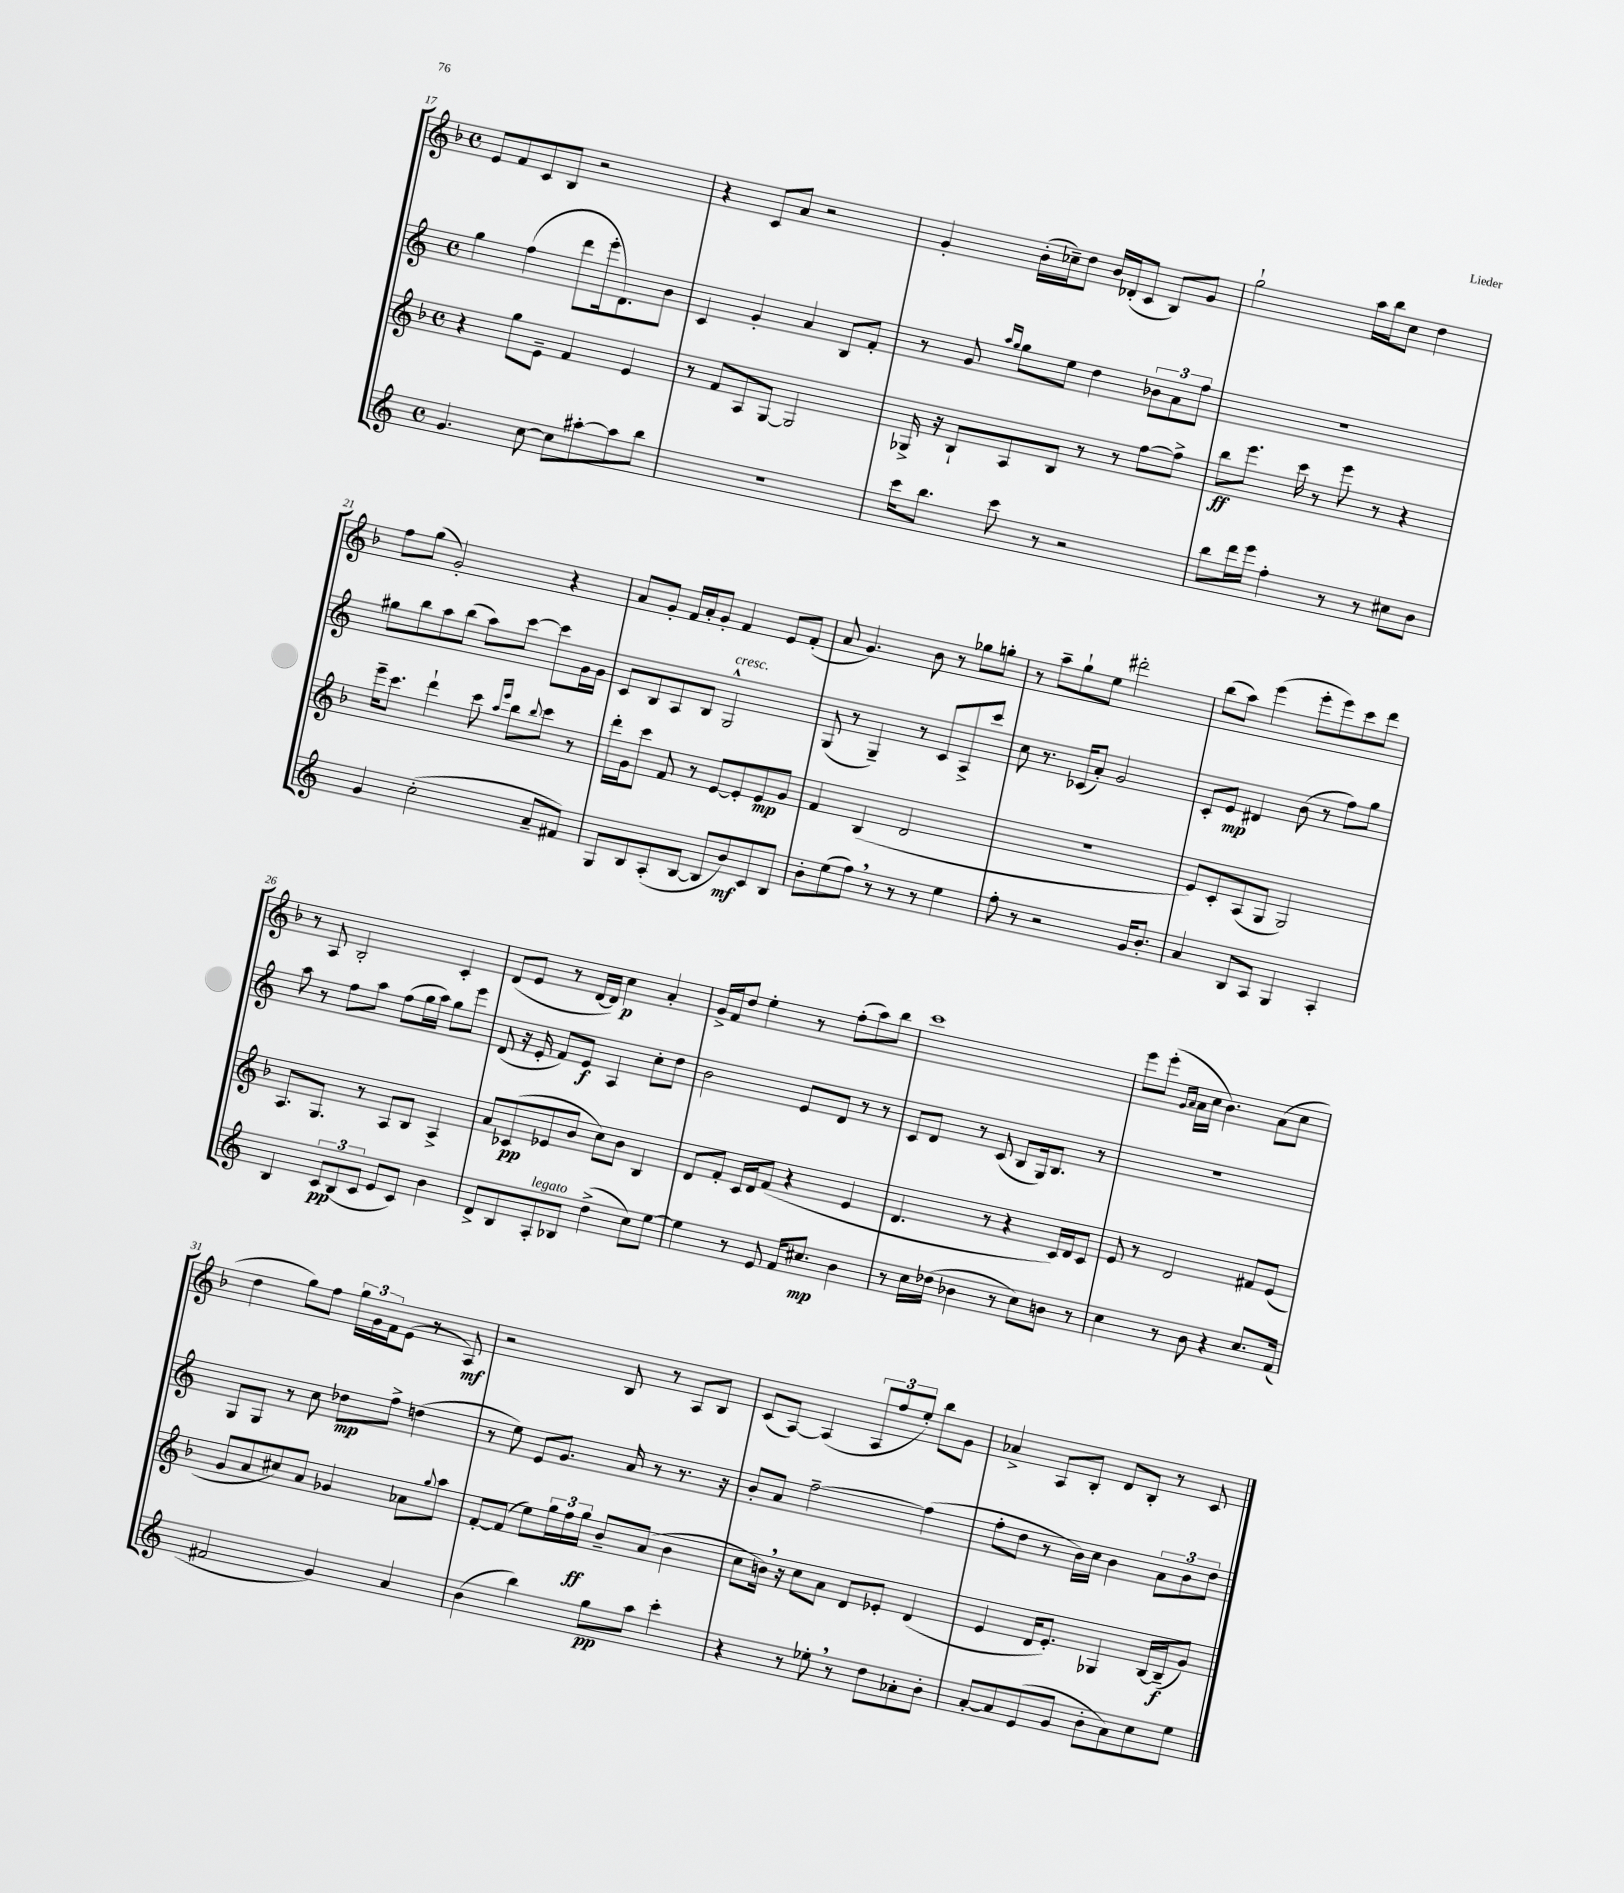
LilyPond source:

<<
\new StaffGroup <<
\new Staff = "s0" {
    \clef treble \key f \major \defaultTimeSignature \time 4/4
    e'8 f'8 c'8 bes8 r2 |
    r4 c'8 a'8 r2 |
    g'4-. bes'16-.( ces''16--) d''8 bes'16 des'16-.( c'8 bes8) g'8 |
    g''2-! a''16 bes''16 c''8 d''4 |
    f''8 g''8( g'2-.) r4 |
    a'8 g'8-. f'16 a'16-. g'8-. f'4 e'8 f'8-.( |
    a'8 g'4.) bes'8 r8 ges''8 g''8-. |
    r8 a''8-- g''8-! e''8 dis'''2-. |
    bes''8( a''8) e'''4( e'''8-. e'''8) c'''8 d'''8 |
    r8 a8 bes2-. c'4-. |
    d'8( e'8 r8 d'16~ d'16) c''4\p a'4-. |
    g'16-> f'16 d''8 e''4-. r8 f''8-.( a''8) bes''8 |
    c'''1 |
    e'''8 e'''8-.( \grace { g'16 a'16 } a'16 c''16 bes'4.) a'8( c''8 |
    d''4 g''8) f''8 \tuplet 3/2 { g''16 g'16 f'16 } e'8( r8 a8\mf) |
    r2 bes8 r8 a8 bes8 |
    c'8( a8~) a4( \tuplet 3/2 { a8 f''8 e''8-.) } bes''8 g'8 |
    aes'4-> a8 bes8-. d'8 bes8-. r8 c'8 \bar "|." |
}
\new Staff = "s1" {
    \clef treble \key c \major \defaultTimeSignature \time 4/4
    g''4 f''4( d'''8 e'''16-. d'8.) b'8 |
    c'4 g'4-. a'4 b8 f'8-. |
    r8 g'8 \grace { a''16 g''16 } g''8 e''8 d''4 \tuplet 3/2 { bes'8 a'8 f''8 } |
    R1 |
    gis''8 b''8 a''8 b''8( a''8) c'''8~ c'''8 g'16 g'16 |
    c'8 b8 a8 b8 g2-^^\markup { \italic "cresc." } |
    g8( r8 g4--) r8 c'8 a8-> c'''8 |
    c''8 r8. ces'16( a'8-.) g'2 |
    c'8-. e'8\mp dis'4 b'8( r8 f''8) g''8 |
    a''8 r8 f''8 a''8 f''8( g''16 a''16) g''8 e'''8 |
    d'8( r16 e'16-. f'8) e'8\f a4 c''8-. d''8 |
    b'2 e'8 d'8 r8 r8 |
    c'8 d'8 r8 c'8( b8 g16) b8. r8 |
    r1 |
    g8 g8 r8 c''8 des''8\mp f''8-> d''4( |
    r8 e''8) e'8 g'8. a'16 r8 r8. r16 |
    b'8-. a'8 f''2~-- f''4( |
    f''8-. d''8 r8 b'16) c''16 b'4 \tuplet 3/2 { a'8 b'8 d''8 } \bar "|." |
}
\new Staff = "s2" {
    \clef treble \key f \major \defaultTimeSignature \time 4/4
    r4 g''8 e'8-- f'4 e'4 |
    r8 f'8 a8 g8~ g2 |
    ges16-> r16 bes8-! a8 bes8 r8 r8 f''8~ f''8-> |
    bes''8\ff e'''8. c'''16 r8 e'''8 r8 r4 |
    e'''16-- c'''8. d'''4-! c'''8 \grace { a''16 e'''16 } bes''8 \appoggiatura { bes''8 } c'''8 r8 |
    d'''16-. g'16 c'''8 f'8 r8 e'8~ e'8-. e'8\mp g'8 |
    f'4 bes4( d'2 |
    R1 |
    e'8) c'8-. a8( g8 g2) |
    a8. g8. r8 a8 bes8 a4-> |
    a'8 ces'8\pp( ees'8 bes'8 c''8) bes'8 bes4 |
    d'8 f'8-. c'16 d'16 f'8( r4 e'4 |
    d'4. r8 r4 c'16) d'16 c'8 |
    e'8 r8 d'2 fis'8 e'8( |
    g'8 a'8 cis''8) a'8 ges'4 aes'8 \appoggiatura { g''8 } a''8 |
    f'8~-. f'8( e''8) \tuplet 3/2 { g''16 f''16 g''16\ff } bes'8-- a'8( bes'4 |
    c''8 b'16) \breathe r16 c''8 a'8 d'8 ees'8-. d'4( |
    e'4 d'16 e'8.-.) ges4 bes16~ bes16--\f( g'8) \bar "|." |
}
\new Staff = "s3" {
    \clef treble \key c \major \defaultTimeSignature \time 4/4
    g'4. c''8~ c''8 ais''8~-. ais''8 b''8 |
    R1 |
    c'''16 b''8. c'''8 r8 r2 |
    b''8 d'''16 e'''16 f''4-. r8 r8 cis''8 b'8 |
    g'4 c''2-.( a'8-- fis'8) |
    g8 b8 a8-.( b8~ b8 b'8\mf) c'8 b8 |
    b'8-. e''8( f''8) \breathe r8 r8 r8 e''4 |
    f''8-. r8 r2 g'16 b'8.-. |
    a'4 b8 a8 g4 a4-. |
    b4 \tuplet 3/2 { c'8\pp b8( c'8 } e'8 c'8) b'4 |
    d'8-> b8 a8-.^\markup { \italic "legato" } bes8 d''4->( c''8) e''8~ |
    e''4 r8 e'8 f'16 cis''8.\mp b'4 |
    r8 c''16 des''16( bes'4 r8 c''8) b'8 r8 |
    c''4 r8 b'8 r4 c''8. f'16( |
    fis'2 g'4) a'4 |
    b'4( b''4) g''8\pp a''8 c'''4-. |
    r4 r8 ees''8-. \breathe r8 d''8 aes'8-. b'8-. |
    a'8~-. a'8 e'8( g'8 b'8-. a'8) c''8 e''8 \bar "|." |
}
>>
>>
\layout { \context { \Score currentBarNumber = #17 } }
